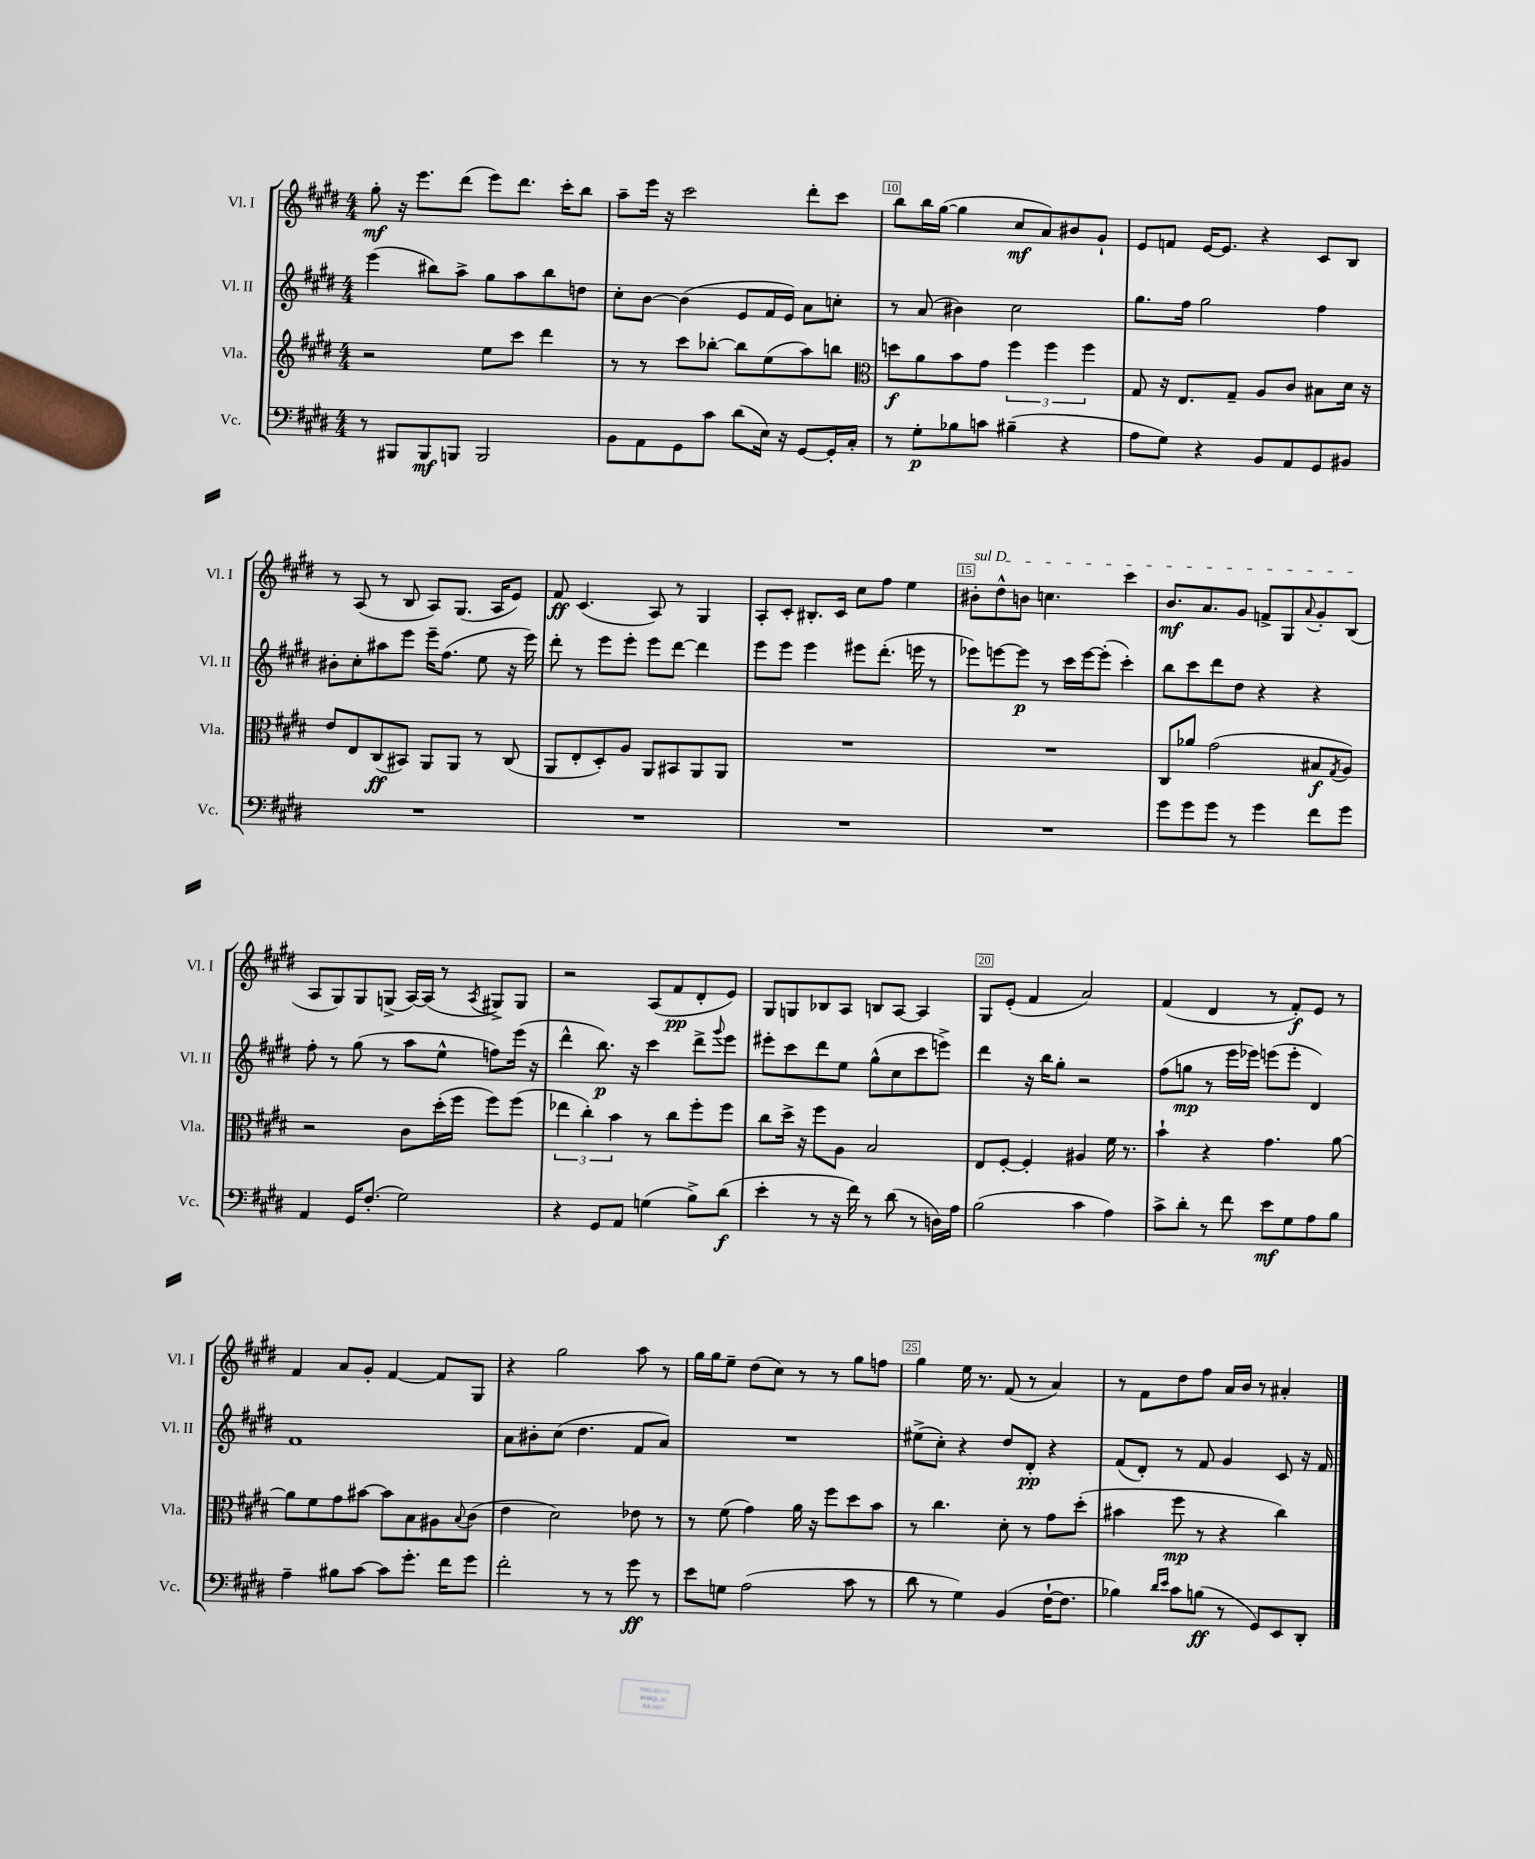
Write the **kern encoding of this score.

**kern	**dynam	**kern	**dynam	**kern	**dynam	**kern	**dynam
*part4	*part4	*part3	*part3	*part2	*part2	*part1	*part1
*staff4	*staff4	*staff3	*staff3	*staff2	*staff2	*staff1	*staff1
*I"Vc.	*	*I"Vla.	*	*I"Vl. II	*	*I"Vl. I	*
*I'Vc.	*	*I'Vla.	*	*I'Vl. II	*	*I'Vl. I	*
*clefF4	*	*clefG2	*	*clefG2	*	*clefG2	*
*k[f#c#g#d#]	*	*k[f#c#g#d#]	*	*k[f#c#g#d#]	*	*k[f#c#g#d#]	*
*M4/4	*	*M4/4	*	*M4/4	*	*M4/4	*
=8	=8	=8	=8	=8	=8	=8	=8
8r	.	2r	.	(4eee\	.	8gg#'\	mf
8BBB#X/L	.	.	.	.	.	16r	.
.	.	.	.	.	.	8.eee\L	.
8BBB#/	mf	.	.	8bb#X\L)	.	.	.
8BBBn/J	.	.	.	8aa^\J	.	(8ddd#\J	.
2BBB/	.	8ee\L	.	8gg#\L	.	8eee\L)	.
.	.	8ccc#\J	.	8aa\	.	8.ddd#\J	.
.	.	4ddd#\	.	8bb#\	.	.	.
.	.	.	.	.	.	16ccc#'\KL	.
.	.	.	.	8ddn\J	.	8bb\J	.
=9	=9	=9	=9	=9	=9	=9	=9
8BB\L	.	8r	.	8cc#'\L	.	8aa~\L	.
8AA\	.	8r	.	[8b\J	.	16eee\Jk	.
.	.	.	.	.	.	16r	.
8GG#\	.	8ccc#\L	.	(4b\]	.	2ccc#\	.
8c#\J	.	[8bb-X'\J	.	.	.	.	.
(8d#\L	.	8bb-\L]	.	8e/L	.	.	.
16E\Jk)	.	(8ee\	.	16f#/L	.	.	.
16r	.	.	.	16e/JJ)	.	.	.
[8GG#/L	.	8aa\)	.	8a\L	.	8ddd#'\L	.
16GG#'/L]	.	8bbn\J	.	8ccn'\J	.	8ccc#\J	.
16C#'/JJ	.	.	.	.	.	.	.
=10	=10	=10	=10	=10	=10	=10	=10
*	*	*clefC3	*	*	*	*	*
8r	.	8ddn\L	f	8r	.	8bb\L	.
8G#'\L	p	8a\	.	(8a/	.	16bb\L	.
.	.	.	.	.	.	([16gg#\JJ	.
8B-X\	.	8b\	.	4b#X\)	.	4gg#\]	.
8cn\J	.	8g#\J	.	.	.	.	.
(4B#X~\	.	6ff#\	.	2cc#\	.	8cc#/L	mf
.	.	.	.	.	.	8a/)	.
.	.	6ff#\	.	.	.	.	.
4r	.	.	.	.	.	8b#X/	.
.	.	6ff#\	.	.	.	.	.
.	.	.	.	.	.	8g#`/J	.
=11	=11	=11	=11	=11	=11	=11	=11
8A\L	.	8G#/	.	8.gg#\L	.	8e/L	.
8G#\J)	.	16r	.	.	.	8fn/J	.
.	.	8.E/L	.	16ff#\Jk	.	.	.
4r	.	.	.	2gg#\	.	[16e/KL	.
.	.	.	.	.	.	8.e/J]	.
.	.	8G#~/J	.	.	.	.	.
8BB/L	.	8A/L	.	.	.	4r	.
8AA/	.	8c#/J	.	.	.	.	.
8GG#/	.	8B#X\L	.	4ff#\	.	8c#/L	.
8BB#X/J	.	16d#\Jk	.	.	.	8B/J	.
.	.	16r	.	.	.	.	.
!!LO:LB:g=z
=12	=12	=12	=12	=12	=12	=12	=12
1r	.	8e/L	.	8b#X'\L	.	8r	.
.	.	8E/	.	8cc#'\	.	(8A/	.
.	.	(8C#/	ff	8aa#X\	.	8r	.
.	.	8BB#X/J)	.	8eee\J	.	8B/	.
.	.	8AA/L	.	16eee~\KL	.	8A/L)	.
.	.	.	.	(8.ff#\J	.	.	.
.	.	8AA/J	.	.	.	(8.G#/J	.
.	.	8r	.	8ee\	.	.	.
.	.	.	.	.	.	16A/KL	.
.	.	(8C#/	.	16r	.	8e/J)	.
.	.	.	.	16eee\)	.	.	.
=13	=13	=13	=13	=13	=13	=13	=13
1r	.	8AA/L	.	8ddd#'\	.	8f#/	ff
.	.	8E'/	.	8r	.	(4.c#/	.
.	.	8D#'/)	.	8eee\L	.	.	.
.	.	8A/J	.	8eee'\J	.	.	.
.	.	8AA/L	.	8eee\L	.	8A/)	.
.	.	8BB#X/	.	[8ddd#\J	.	8r	.
.	.	8AA/	.	4ddd#\]	.	4G#/	.
.	.	8AA/J	.	.	.	.	.
=14	=14	=14	=14	=14	=14	=14	=14
1r	.	1r	.	8eee\L	.	8A'/L	.
.	.	.	.	8eee\J	.	8c#'/J	.
.	.	.	.	4eee\	.	8.B#X'/L	.
.	.	.	.	.	.	16c#/Jk	.
.	.	.	.	8eee#X\L	.	8cc#\L	.
.	.	.	.	(8.ddd#'\J	.	8ff#\J	.
.	.	.	.	.	.	4ee\	.
.	.	.	.	16eeen\	.	.	.
.	.	.	.	8r	.	.	.
=15	=15	=15	=15	=15	=15	=15	=15
!	!	!	!	!	!	!LO:TX:a:i:t=sul D	!
1r	.	1r	.	8eee-X\L)	.	8b#X'\L	.
.	.	.	.	[8eeen\	.	8dd#^^\	.
.	.	.	.	8eee\J]	p	8bn\J	.
.	.	.	.	8r	.	4.ccn\	.
.	.	.	.	16ccc#\LL	.	.	.
.	.	.	.	[16eee\J	.	.	.
.	.	.	.	(8eee'\J]	.	.	.
.	.	.	.	4ccc#'\)	.	4ccc#\	.
=16	=16	=16	=16	=16	=16	=16	=16
8g#\L	.	8C#/L	.	8bb\L	.	8.b/L	mf
8g#\	.	8a-X/J	.	8ccc#\	.	.	.
.	.	.	.	.	.	8.a/	.
8g#\J	.	(2g#\	.	8ddd#\	.	.	.
8r	.	.	.	8dd#\J	.	8g#/J	.
4g#\	.	.	.	4r	.	8fn^/L	.
.	.	.	.	.	.	8G#/	.
.	.	.	.	.	.	8qqa/	.
8f#\L	.	8B#X/L	f	4r	.	8g#'/	.
.	.	8qG#/	.	.	.	.	.
8g#\J	.	8A/J)	.	.	.	(8B/J	.
!!LO:LB:g=z
=17	=17	=17	=17	=17	=17	=17	=17
4AA/	.	2r	.	8ff#'\	.	8A/L	.
.	.	.	.	8r	.	8G#/)	.
16GG#/KL	.	.	.	(8gg#\	.	8G#/	.
(8.F#'/J	.	.	.	.	.	.	.
.	.	.	.	8r	.	(8Gn^/J	.
2G#\)	.	8c#\L	.	8aa\L	.	[16A/LL)	.
.	.	.	.	.	.	(16A/JJ]	.
.	.	(16dd#'\L	.	8ee^^\J	.	8r	.
.	.	16ff#\JJ	.	.	.	.	.
.	.	.	.	.	.	8qA/	.
.	.	8ff#\L)	.	8ffn\L)	.	8G#X^/L)	.
.	.	(8ff#\J	.	(16eee\Jk	.	8G#/J	.
.	.	.	.	16r	.	.	.
=18	=18	=18	=18	=18	=18	=18	=18
4r	.	6ee-X\	.	4ddd#^^\	.	2r	.
.	.	6cc#'\)	.	.	.	.	.
8GG#/L	.	.	.	8.bb\)	p	.	.
.	.	6b\	.	.	.	.	.
8AA/J	.	.	.	.	.	.	.
.	.	.	.	16r	.	.	.
(4Gn\	.	8r	.	4ccc#\	.	(8A/L	.
.	.	8cc#\L	.	.	.	8f#/	pp
8B^\L)	.	8ff#'\	.	8ddd#^\L	.	8d#'/	.
.	.	.	.	8qqggg#/	.	.	.
(8d#\J	f	8ff#\J	.	8eee\J	.	8e/J)	.
=19	=19	=19	=19	=19	=19	=19	=19
4e'\	.	8cc#\L	.	8eee#X'\L	.	8G#/L	.
.	.	16dd#^\Jk	.	8ccc#\	.	8Gn/	.
.	.	16r	.	.	.	.	.
8r	.	8ff#\L	.	8ddd#\	.	8B-X/	.
16r	.	8A\J	.	8ee\J	.	8A/J	.
16f#\)	.	.	.	.	.	.	.
8r	.	2B/	.	(8gg#^^\L	.	8Bn/L	.
(8d#\	.	.	.	8cc#\	.	[8A/J	.
8r	.	.	.	8ccc#\	.	4A/]	.
16Dn\LL)	.	.	.	8eeen^\J)	.	.	.
16A\JJ	.	.	.	.	.	.	.
=20	=20	=20	=20	=20	=20	=20	=20
(2B\	.	8E/L	.	4ddd#\	.	8G#/L	.
.	.	[8F#'/J	.	.	.	(8e'/J	.
.	.	4F#'/]	.	16r	.	4f#/	.
.	.	.	.	16bb\KL	.	.	.
.	.	.	.	8gg#'\J	.	.	.
4c#\	.	4A#X/	.	2r	.	2a/)	.
4A\)	.	16f#\	.	.	.	.	.
.	.	8.r	.	.	.	.	.
=21	=21	=21	=21	=21	=21	=21	=21
8c#^\L	.	4b`\	.	(8ff#\L	.	(4f#/	.
8d#'\J	.	.	.	8ggn\J	mp	.	.
8r	.	4r	.	8r	.	4d#/	.
8f#\	.	.	.	16eee\LL	.	.	.
.	.	.	.	16eee-X\JJ)	.	.	.
8e\L	mf	4.g#\	.	(8eeen\L	.	8r	.
8G#\	.	.	.	8eee'\J	.	8f#'/L)	f
8A\	.	.	.	4d#/)	.	8e/J	.
8B\J	.	[8a\	.	.	.	8r	.
!!LO:LB:g=z
=22	=22	=22	=22	=22	=22	=22	=22
4A~\	.	8a\L]	.	1f#	.	4f#/	.
.	.	8f#\	.	.	.	.	.
8B#X\L	.	8g#\	.	.	.	8a/L	.
[8c#\J	.	[8b#X\J	.	.	.	8g#'/J	.
8c#\L]	.	8b#\L]	.	.	.	[4f#/	.
8.g#'\J	.	8B\	.	.	.	.	.
.	.	8A#X\	.	.	.	8f#/L]	.
16f#\KL	.	.	.	.	.	.	.
.	.	8qqB/	.	.	.	.	.
8g#\J	.	(8c#\J	.	.	.	8G#/J	.
=23	=23	=23	=23	=23	=23	=23	=23
2f#'\	.	4e\	.	8a\L	.	4r	.
.	.	.	.	8b#X'\	.	.	.
.	.	2d#\)	.	(8cc#\J	.	2gg#\	.
.	.	.	.	4.dd#\	.	.	.
8r	.	.	.	.	.	.	.
8r	.	.	.	.	.	.	.
8g#\	ff	8e-X\	.	8f#/L	.	8aa\	.
8r	.	8r	.	8a/J)	.	8r	.
=24	=24	=24	=24	=24	=24	=24	=24
8e\L	.	8r	.	1r	.	16gg#\LL	.
.	.	.	.	.	.	16gg#\J	.
8Gn\J	.	(8f#\	.	.	.	8ee~\J	.
(2A\	.	4g#\)	.	.	.	(8dd#\L	.
.	.	.	.	.	.	8cc#\J)	.
.	.	16a\	.	.	.	8r	.
.	.	16r	.	.	.	.	.
.	.	8ff#\L	.	.	.	8r	.
8c#\	.	8dd#\	.	.	.	8gg#\L	.
8r	.	8b\J	.	.	.	8ffn\J	.
=25	=25	=25	=25	=25	=25	=25	=25
8d#\	.	8r	.	(8ee#X^\L	.	4gg#\	.
8r	.	4.cc#\	.	8cc#'\J)	.	.	.
4G#\)	.	.	.	4r	.	16ee\	.
.	.	.	.	.	.	8.r	.
(4BB/	.	8d#'\	.	8dd#/L	.	(8f#/	.
.	.	8r	.	8d#'/J	pp	8r	.
[16F#`\KL	.	8g#\L	.	4r	.	4a/)	.
8.F#\J]	.	.	.	.	.	.	.
.	.	(8dd#'\J	.	.	.	.	.
=26	=26	=26	=26	=26	=26	=26	=26
4B-X\)	.	4b#X\	.	(8f#/L	.	8r	.
.	.	.	.	8d#'/J)	.	8f#\L	.
16qqd#/LL	.	.	.	.	.	.	.
16qqe/JJ	.	.	.	.	.	.	.
8c#\L	.	8ff#\	mp	8r	.	8dd#\	.
(8Bn\J	ff	8r	.	8f#/	.	8ff#\J	.
8r	.	4r	.	4g#/	.	16a/LL	.
.	.	.	.	.	.	16b/JJ	.
8GG#/L)	.	.	.	.	.	8r	.
8EE/	.	4cc#\)	.	8c#/	.	4a#X'/	.
8DD#'/J	.	.	.	16r	.	.	.
.	.	.	.	16f#/	.	.	.
==	==	==	==	==	==	==	==
*-	*-	*-	*-	*-	*-	*-	*-
